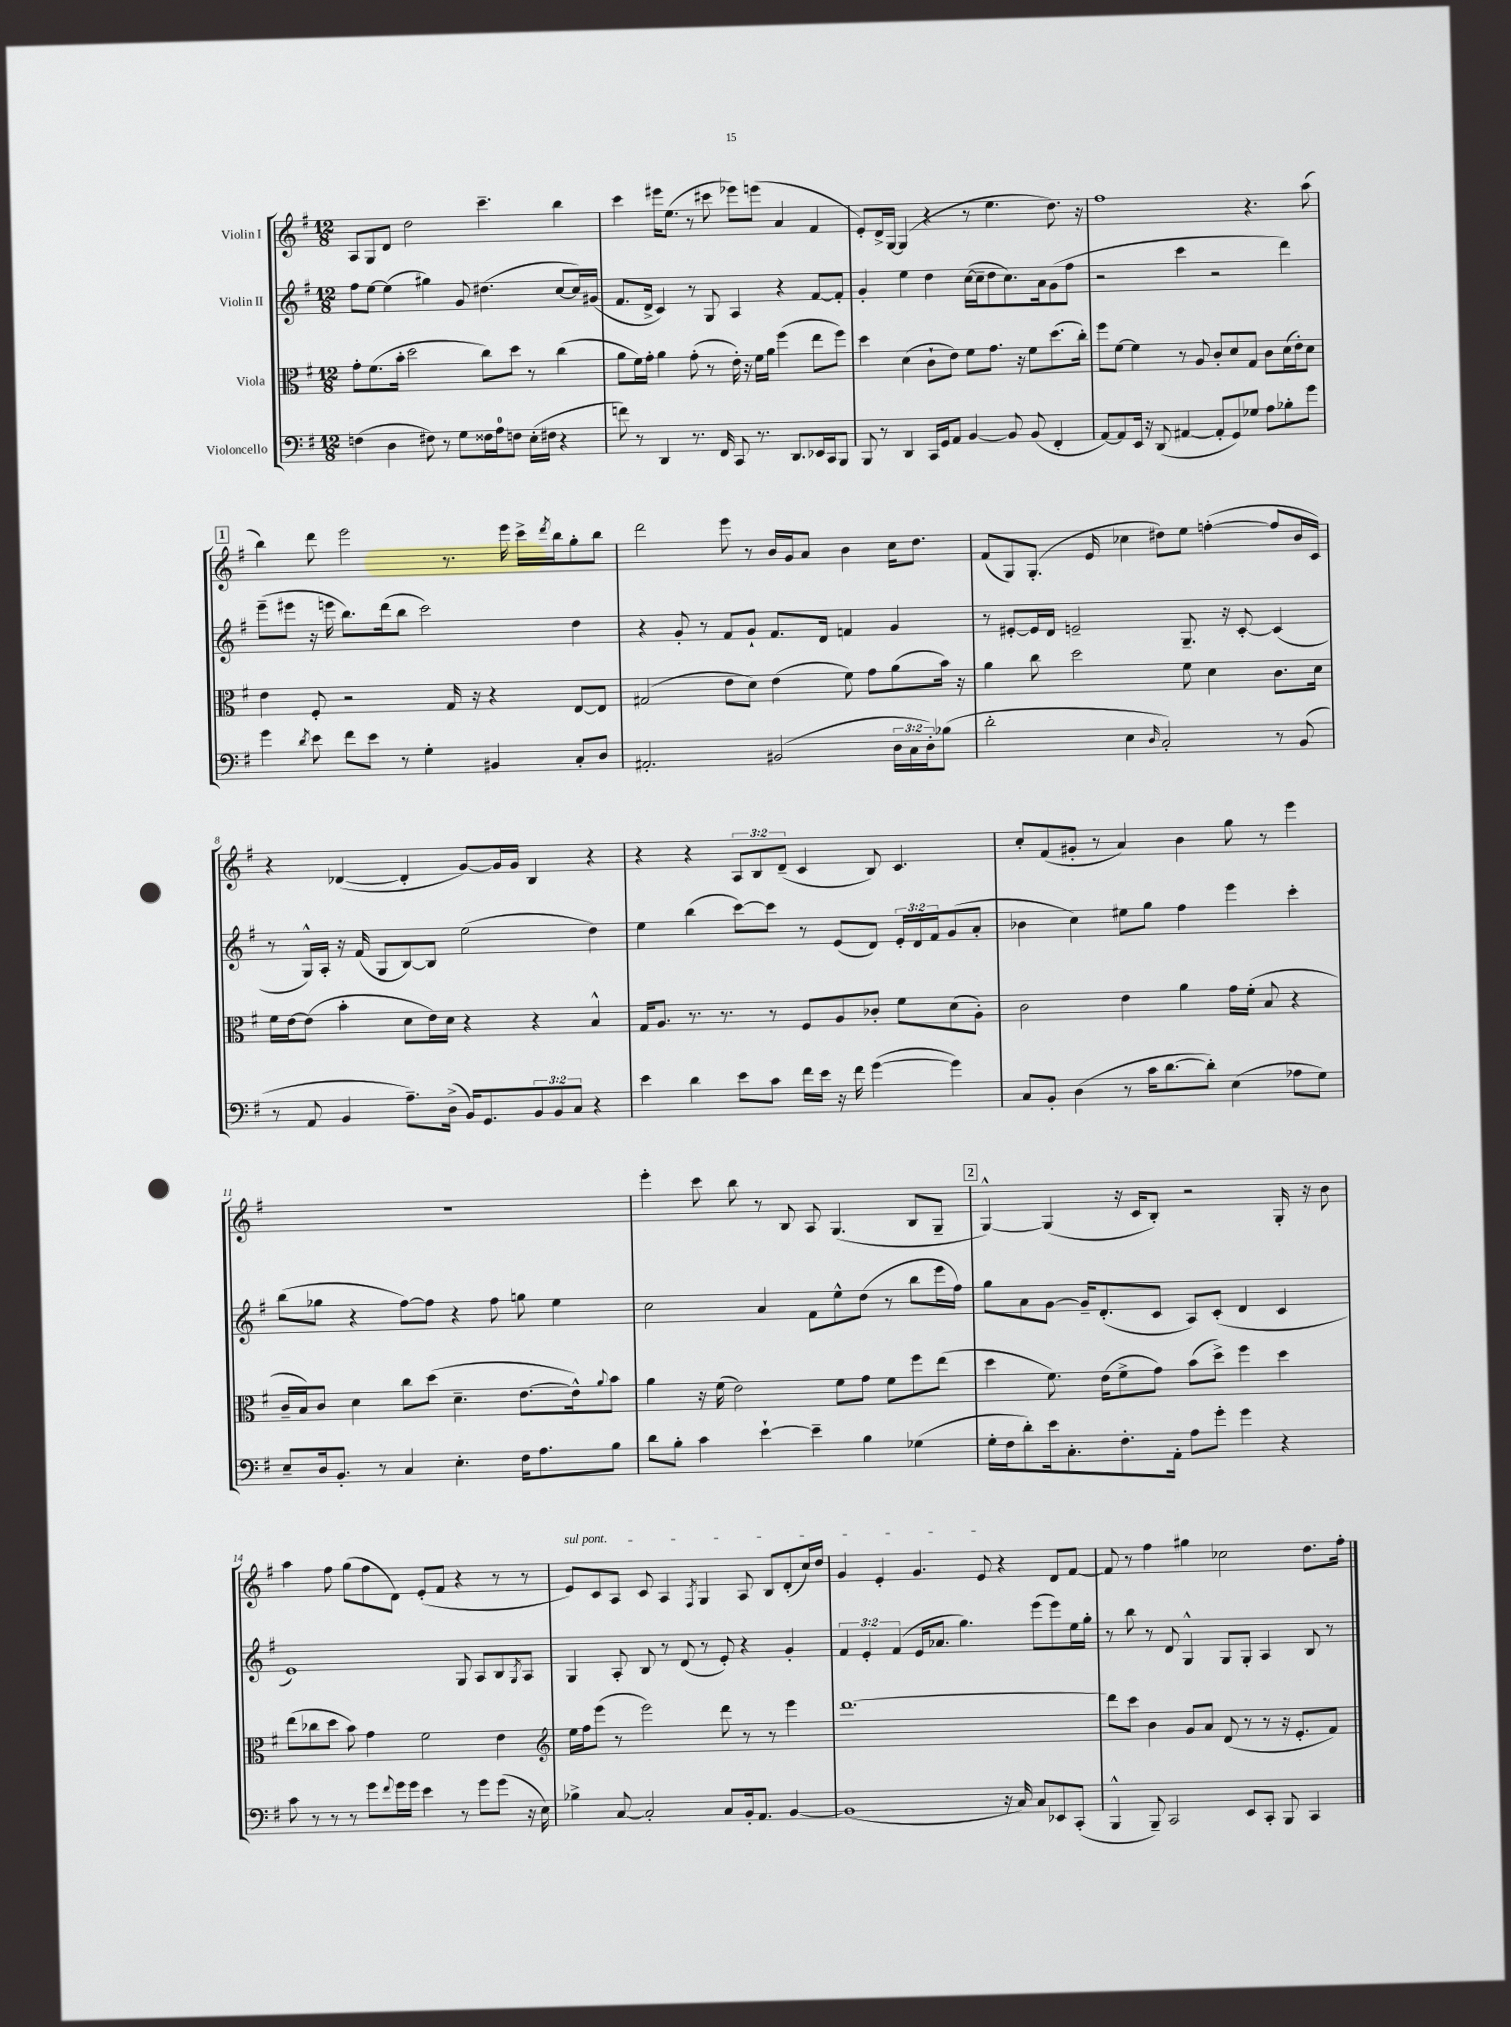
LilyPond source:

<<
\new StaffGroup <<
\new Staff = "s0" \with { instrumentName = "Violin I" } {
    \clef treble \key g \major \numericTimeSignature \time 12/8 \override Staff.TupletNumber.text = #tuplet-number::calc-fraction-text
    a8 g8 d'8 d''2 c'''4.-- b''4 |
    c'''4 eis'''16 e''8.( r8 cis'''8 ees'''8) e'''8( a'4 fis'4 |
    e'8-.) d'16-> g16~ g4( r4 r8 e''4. d''8.) r16 |
    fis''1 r4. a''8( |
    \mark \markup { \box "1" } b''4) d'''8 e'''2 r8. e'''16 c'''16-> \acciaccatura { d'''8 } b''16 g''8-. b''8 |
    d'''2 e'''8 r8 b'16 g'16 a'8 b'4 c''16 d''8. |
    fis'8( g8) g8.-.( e'16 ces''4 dis''8) e''8 f''4~-.( f''8 b'16 c'16) |
    r4 des'4~( des'4-. g'8~) g'16 g'16 b4 r4 |
    r4 r4 \tuplet 3/2 { a8 b8 d'8--( } c'4 b8) c'4. |
    c''8-. fis'8( gis'8-. r8 a'4) b'4 g''8 r8 e'''4 |
    R1. |
    e'''4-. c'''8 b''8 r8 b8 a8 g4.( b8 g8-- |
    \mark \markup { \box "2" } g4~-^) g4( r16 c'16 b8-.) r2 g16-. r16 b'8 |
    a''4 fis''8 g''8( fis''8 d'8) e'8-.( fis'8 r4 r8 r8 |
    \once \override TextSpanner.bound-details.left.text = \markup { \italic "sul pont." } e'8\startTextSpan) c'8 a8 c'8 a4 \acciaccatura { fis8 } g4 a8 b8 d'8-.( c''16) d''16 |
    g'4 e'4-. g'4. e'8\stopTextSpan r4 d'8 fis'8~ |
    fis'8 r8 fis''4 gis''4 ces''2 d''8. fis''16-. \bar "|." |
}
\new Staff = "s1" \with { instrumentName = "Violin II" } {
    \clef treble \key g \major \numericTimeSignature \time 12/8 \override Staff.TupletNumber.text = #tuplet-number::calc-fraction-text
    fis''8 e''8~ e''4( gis''4) g'8 dis''4.( c''8~ c''16) gis'16( |
    fis'8. d'16-> c'4) r8 g8 a4 r4 fis'8~ fis'8-. |
    g'4-. e''4 d''4 c''16~( c''16-- d''8 c''8.) a'16 g'8( fis''8 |
    r2 c'''4 r2 d'''4) |
    \mark \markup { \box "1" } e'''8--( eis'''8 r16 e'''16 b''8.) d'''16( b''8 c'''2) d''4 |
    r4 g'8-. r8 fis'8 g'8-! fis'8. d'16 f'4 g'4 |
    r8 eis'8~-. eis'16 d'16 e'2-- g8.-- r16 c'8~-. c'4( |
    r8 g16-^) a16-. r16 fis'16( g8 b8~) b8 e''2( d''4) |
    e''4 b''4( c'''8~) c'''8 r8 e'8( d'8) \tuplet 3/2 { e'16-. d'16 fis'16 } g'8( a'8-. |
    bes'4 c''4) eis''8 g''8 fis''4 e'''4 c'''4-. |
    b''8( ges''8 r4 fis''8~) fis''8 r4 fis''8 g''8 e''4 |
    c''2 a'4 fis'8 e''8-^ d''8( r8 b''8 e'''16 fis''16) |
    \mark \markup { \box "2" } g''8 a'8 g'8~ g'16-- d'8.-.( c'8 a8) c'8-.( d'4 c'4 |
    e'1) g8 a8 b8 \acciaccatura { g8 } a8 |
    g4 a8-. b8 r8 d'8( r8 e'8-.) r4 g'4-. |
    \tuplet 3/2 { fis'4 e'4-. fis'4( } e'16 aes'8. g''4.) e'''8( e'''8) e''16 g''16-. |
    r8 b''8 r8 d'8 g4-^ g8 g8-. a4 b8 r8 \bar "|." |
}
\new Staff = "s2" \with { instrumentName = "Viola" } {
    \clef alto \key g \major \numericTimeSignature \time 12/8
    g'8-. fis'8.( b'16-. d''2 c''8) d''8 r8 c''4( |
    a'8 fis'16) g'16-. a'4 g'8-.( r8 e'16-.) r16 fis'16 a'16 fis''4( e''8 fis''8) |
    d''4 d'4( c'8-! e'8) fis'8 g'8. r16 fis'8 d''8.( c''16-.) |
    fis''8 fis'8~ fis'4 r8 a8 c'8-. d'8 g8 c'8 d'16( e'16-.) d'8 |
    \mark \markup { \box "1" } e'4 fis8-. r2 g16 r16 r4 e8~ e8 |
    gis2( e'8 d'8) e'4( fis'8) g'8 a'8( b'16) r16 |
    a'4 c''8 d''2 fis'8 d'4 c'8. d'16 |
    fis'16 e'16~ e'8( b'4-. d'8 e'16) d'16 r4 r4 b4-^ |
    g16 a8. r8. r8. r8 fis8 a8 ces'8-. fis'8 d'8( a8-.) |
    c'2 e'4 a'4 g'16 fis'16-.( b8 r4 |
    c'16-- b16) c'8 d'4 c''8 d''8( d'4.-- e'8.~ e'16-^) \appoggiatura { a'8 } b'8 |
    a'4 r16 fis'16( e'2) fis'8 g'8 fis'8 fis''8 e''8( |
    \mark \markup { \box "2" } d''4 fis'8.) e'16( fis'8-> g'8) b'8( d''8->) fis''4 d''4 |
    e''8( ces''8 d''8 b'8) g'4 fis'2 e'4 |
    \clef treble e''16 fis''16 e'''8( r8 e'''2) d'''8 r8 r8 e'''4 |
    d'''1.~ |
    d'''8 c'''8 b'4 g'8 a'8 d'8( r8 r8 r16 e'8.-. fis'8) \bar "|." |
}
\new Staff = "s3" \with { instrumentName = "Violoncello" } {
    \clef bass \key g \major \numericTimeSignature \time 12/8 \override Staff.TupletNumber.text = #tuplet-number::calc-fraction-text
    f4( d4 fis8) r8 g8 fisis16 a16-0 f8 e16-.( fis16 r4 |
    f'8) r8 d,4 r8. fis,16 c,8 r8. d,8. ees,16 c,16 b,,8 |
    b,,8 r8 d,4 c,16 g,16 a,8 b,4~ b,8 b,8( fis,4-. |
    a,8~) a,8 e,16 r16 d,8( ais,4~ ais,8-. g,8) ges8 a8 bes8-. g'8 |
    \mark \markup { \box "1" } g'4 \acciaccatura { d'8 } e'8 fis'8 e'8 r8 g4-. bis,4 c8-. d8 |
    ais,2.-. bis,2( \tuplet 3/2 { d16 c16 d16-.) } bes8( |
    d'2-. e4 \grace { d16 } c2-.) r8 b,8( |
    r8 a,8 b,4 a8.--) d16->( b,16) g,8. \tuplet 3/2 { b,8 b,8 c8 } r4 |
    e'4 d'4 e'8 c'8 fis'16 e'16 r16 fis'16 g'4~( g'4) |
    c8 b,8-. d4( r8 c'16 d'8.~ d'8-.) e4( aes8 g8) |
    e8-- d16 b,8.-. r8 c4 e4.-. fis16 a8. b8 |
    d'8 b8-. c'4 e'4~-! e'4-- b4 ges4( |
    \mark \markup { \box "2" } g16-. fis16 d'8-.) e'16 c8.-. fis8.-. a,16-. a8 g'8-. g'4 r4 |
    c'8 r8 r8 r8 g'8 \appoggiatura { fis'8 } g'16 g'16 e'4 r8 g'8 g'8( r16 e16) |
    bes4-> c8~ c2-. c8 b,16-. a,8. b,4~ |
    b,1( r16 c16) c8 ees,8 c,8-.( |
    b,,4-^ b,,8--) c,2 e,8 c,8-. b,,8 c,4 \bar "|." |
}
>>
>>
